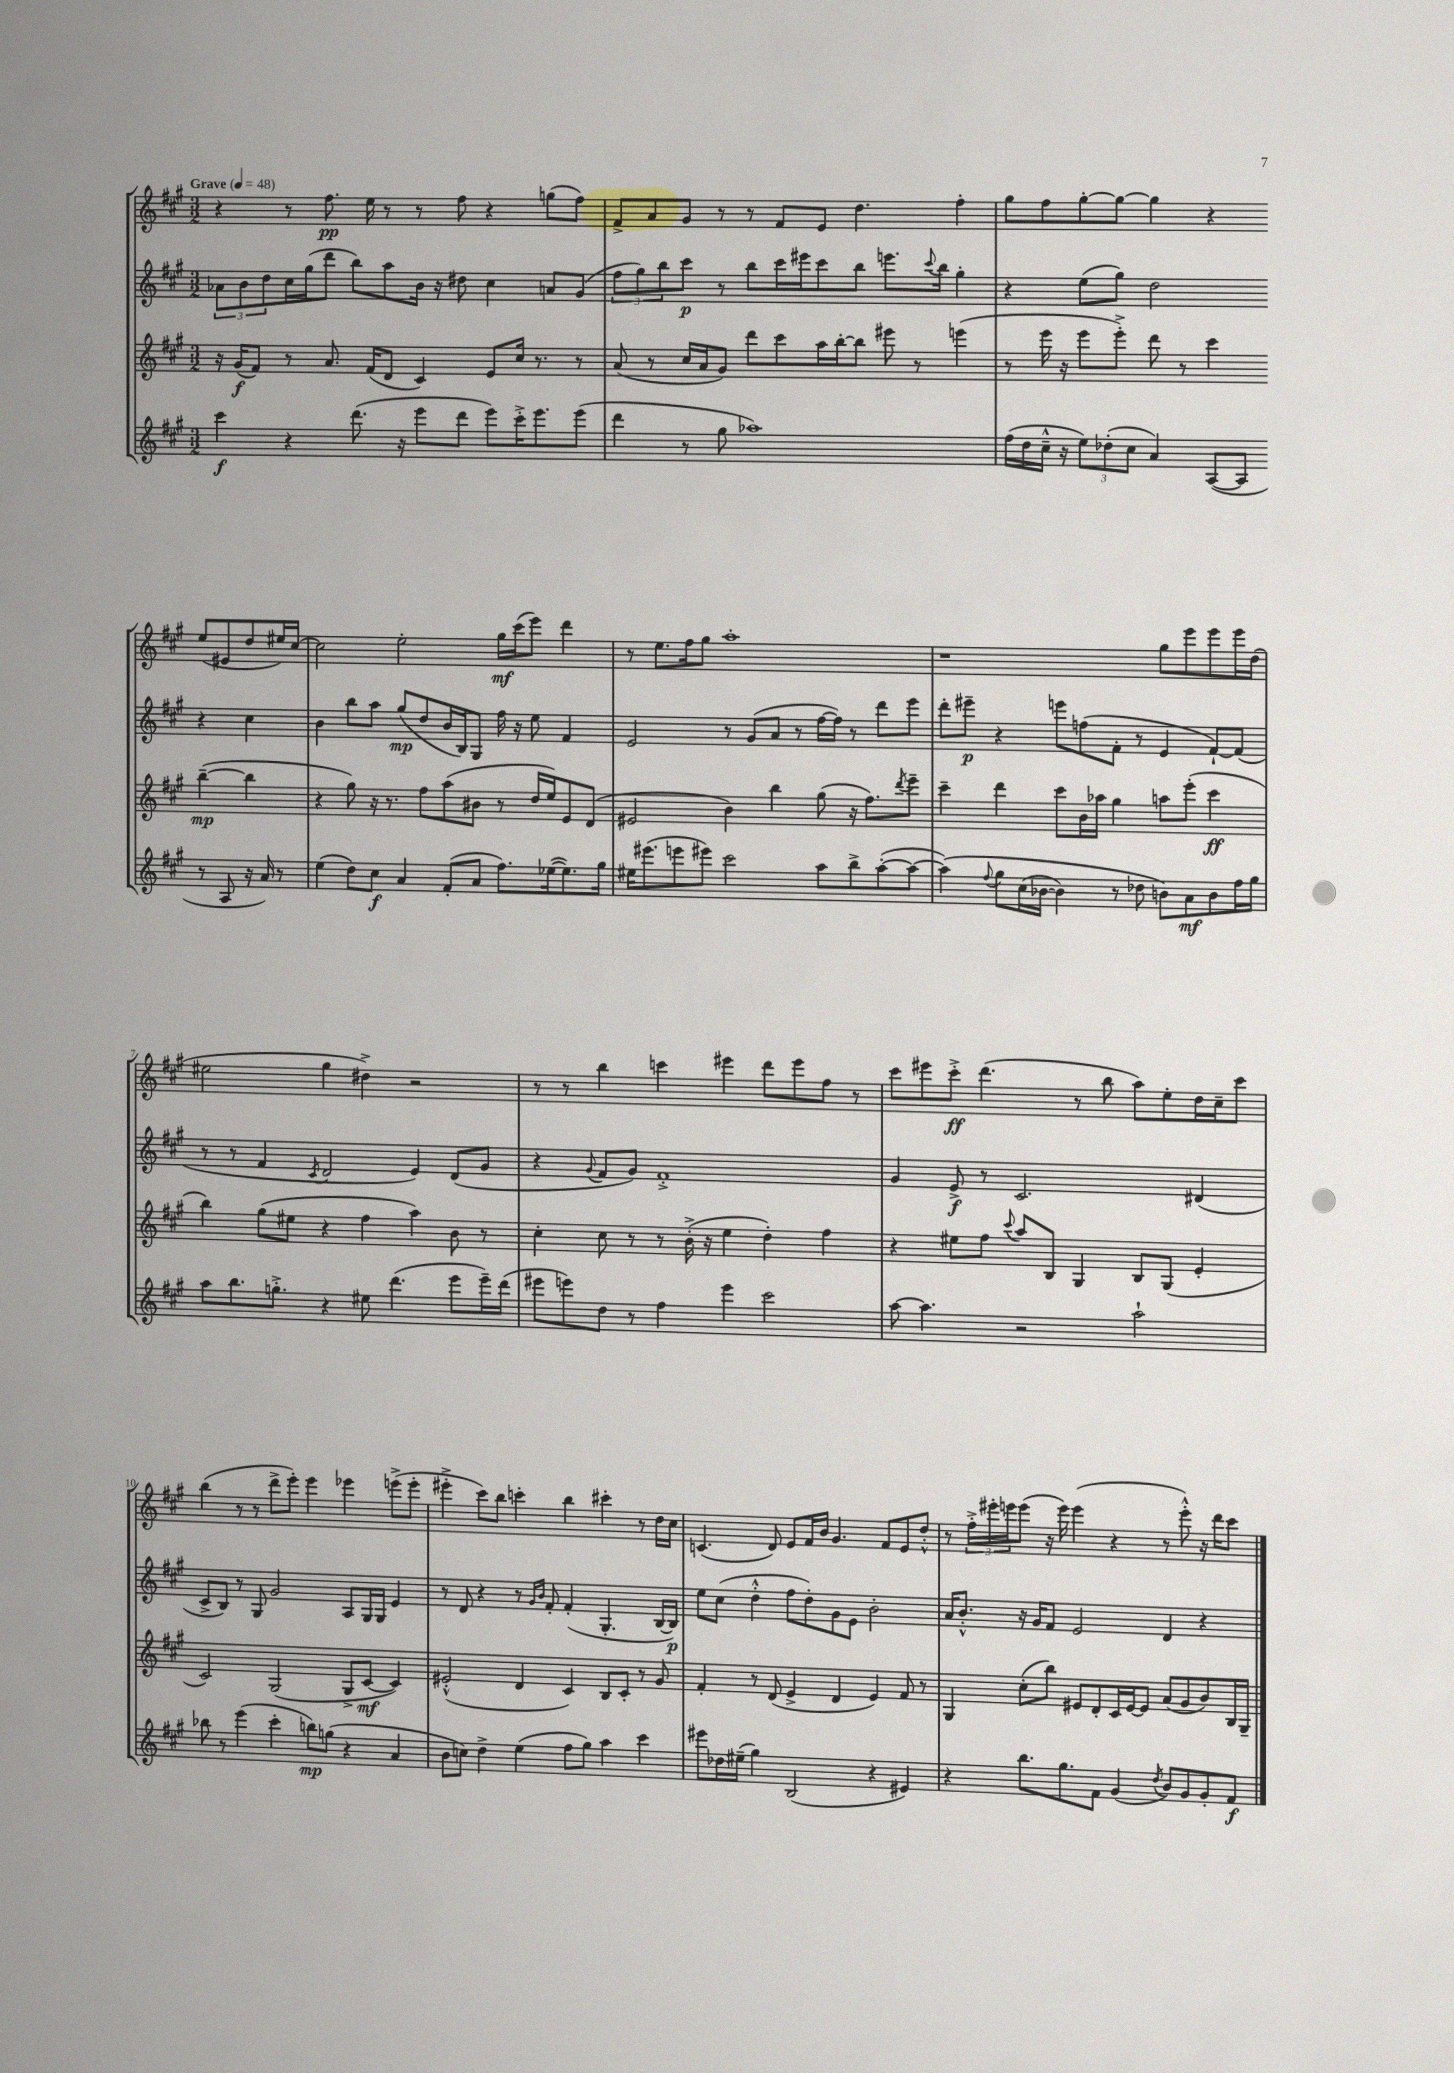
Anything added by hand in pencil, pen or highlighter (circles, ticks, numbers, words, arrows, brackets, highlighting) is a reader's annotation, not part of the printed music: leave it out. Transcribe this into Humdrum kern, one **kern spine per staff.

**kern	**dynam	**kern	**dynam	**kern	**dynam	**kern	**dynam
*part4	*part4	*part3	*part3	*part2	*part2	*part1	*part1
*staff4	*staff4	*staff3	*staff3	*staff2	*staff2	*staff1	*staff1
*clefG2	*	*clefG2	*	*clefG2	*	*clefG2	*
*k[f#c#g#]	*	*k[f#c#g#]	*	*k[f#c#g#]	*	*k[f#c#g#]	*
*M3/2	*	*M3/2	*	*M3/2	*	*M3/2	*
*MM48	*	*MM48	*	*MM48	*	*MM48	*
=1	=1	=1	=1	=1	=1	=1	=1
!	!	!	!	!	!	!LO:TX:a:B:t=Grave	!
4ccc#\	f	16r	.	12a-X\L	.	4r	.
.	.	(16g#/KL	f	.	.	.	.
.	.	.	.	12b\	.	.	.
.	.	8f#/J)	.	.	.	.	.
.	.	.	.	12dd\	.	.	.
4r	.	8r	.	16cc#\L	.	8r	.
.	.	.	.	(16gg#\J	.	.	.
.	.	8.a/	.	8ddd\J	.	8.ff#\	pp
(8.ddd\	.	.	.	8bb\L)	.	.	.
.	.	(16f#/KL	.	.	.	16ee\	.
.	.	8d/J	.	8aa\	.	8r	.
16r	.	.	.	.	.	.	.
8eee\L	.	4c#/)	.	16b\Jk	.	8r	.
.	.	.	.	16r	.	.	.
8ddd\J	.	.	.	8dd#X\	.	8ff#\	.
8eee\L)	.	8e/L	.	4cc#\	.	4r	.
16ccc#'^\K	.	16cc#/Jk	.	.	.	.	.
8.eee\	.	8.r	.	.	.	.	.
.	.	.	.	8an/L	.	(8ggn\L	.
(8eee\J	.	8r	.	(8g#/J	.	8ff#\J)	.
=2	=2	=2	=2	=2	=2	=2	=2
4ddd\	.	(8a/	.	12ff#\L	.	8f#^/L	.
.	.	.	.	12gg#\)	.	.	.
.	.	8r	.	.	.	8a/	.
.	.	.	.	12bb\	.	.	.
8r	.	16cc#/LL	.	8ccc#\J	p	8g#/J	.
.	.	16a/J	.	.	.	.	.
8gg#\	.	8g#/J)	.	8r	.	8r	.
1aa-X)	.	8ddd\L	.	8bb\L	.	8r	.
.	.	8ccc#\	.	16ccc#\L	.	8f#/L	.
.	.	.	.	16eee#X\J	.	.	.
.	.	16aa\L	.	8ccc#\	.	8e/J	.
.	.	[16bb'\J	.	.	.	.	.
.	.	8bb\J]	.	8bb\J	.	4.dd\	.
.	.	8eee#X\	.	8.eeen\L	.	.	.
.	.	8r	.	.	.	.	.
.	.	.	.	8qqccc#/	.	.	.
.	.	.	.	16bb\Jk	.	.	.
.	.	(4eeen\	.	4gg#'\	.	4ff#'\	.
=3	=3	=3	=3	=3	=3	=3	=3
(16ff#\LL	.	8r	.	4r	.	8gg#\L	.
16dd\	.	.	.	.	.	.	.
16cc#~^^\JJ	.	16eee\	.	.	.	8ff#\	.
16r	.	16r	.	.	.	.	.
12ee\L)	.	8eee\L	.	(8ee\L	.	[8gg#'\	.
(12dd-X'\	.	.	.	.	.	.	.
.	.	8eee'^\J)	.	8gg#\J)	.	8gg#\J_	.
12cc#\J	.	.	.	.	.	.	.
4a/)	.	8ddd\	.	2dd\	.	4gg#\]	.
.	.	8r	.	.	.	.	.
([8A/L	.	4ccc#\	.	.	.	4r	.
8A/J]	.	.	.	.	.	.	.
8r	.	([4bb~\	mp	4r	.	(8ee/L	.
8A/	.	.	.	.	.	8e#X/	.
16r	.	4bb\]	.	4cc#\	.	8dd/	.
16a/)	.	.	.	.	.	.	.
8r	.	.	.	.	.	16ee#X/L)	.
.	.	.	.	.	.	[16cc#/JJ	.
!!LO:LB:g=z
=4	=4	=4	=4	=4	=4	=4	=4
(4ee\	.	4r	.	4b\	.	2cc#\]	.
8dd\L)	.	8gg#\)	.	8bb\L	.	.	.
8cc#\J	f	16r	.	8aa\J	.	.	.
.	.	8.r	.	.	.	.	.
4a/	.	.	.	(8gg#/L	mp	2ee'\	.
.	.	8ff#\L	.	8dd/	.	.	.
(8f#'/L	.	(8aa\	.	16b/L	.	.	.
.	.	.	.	16B/J)	.	.	.
8a/J	.	8b#X\J	.	8G#/J	.	.	.
8.ff#\L)	.	8r	.	16ff#\	.	16gg#\LL	mf
.	.	.	.	16r	.	(16ccc#\J	.
.	.	16dd/LL	.	8ee\	.	8eee\J)	.
([16ee-X\k	.	16ee/J)	.	.	.	.	.
8.ee-\])	.	8e/	.	4f#/	.	4ddd\	.
.	.	(8d/J	.	.	.	.	.
16gg#\Jk	.	.	.	.	.	.	.
=5	=5	=5	=5	=5	=5	=5	=5
16ee#X\KL	.	2e#X/	.	2e/	.	8r	.
(8.eee#X\	.	.	.	.	.	.	.
.	.	.	.	.	.	8.ee\L	.
8eeen\	.	.	.	.	.	.	.
.	.	.	.	.	.	16ff#\k	.
8eee#X\J)	.	.	.	.	.	8gg#\J	.
2ccc#\	.	4b\)	.	8r	.	1aa'	.
.	.	.	.	(8g#/L	.	.	.
.	.	4bb\	.	8a/J	.	.	.
.	.	.	.	8r	.	.	.
8aa\L	.	(8gg#\	.	[16ff#\LL	.	.	.
.	.	.	.	16ff#\JJ])	.	.	.
8bb^\	.	16r	.	8r	.	.	.
.	.	8.ff#\L)	.	.	.	.	.
([8aa'\	.	.	.	8ddd\L	.	.	.
.	.	8qddd/	.	.	.	.	.
8aa\J_	.	8eee~\J	.	8eee\J	.	.	.
=6	=6	=6	=6	=6	=6	=6	=6
(4aa\])	.	4ccc#~\	.	8ddd'\L	.	1r	.
.	.	.	.	8eee#X~\J	p	.	.
8qqff#/	.	.	.	.	.	.	.
8gg#\L	.	4ddd\	.	4r	.	.	.
(16cc#\L	.	.	.	.	.	.	.
[16b-X\JJ	.	.	.	.	.	.	.
4b-\])	.	8ccc#\L	.	8eeen\L	.	.	.
.	.	16b\L	.	(8ffn\	.	.	.
.	.	16aa-X\JJ	.	.	.	.	.
8r	.	4gg#\	.	8f#'\J	.	.	.
8dd-X\	.	.	.	8r	.	.	.
8bn\L)	.	8aan\L	.	4e/	.	8gg#\L	.
8a\	mf	(8eee'\J	.	.	.	8eee\	.
8b\	.	4ccc#\	ff	[8f#`/L)	.	8eee\	.
16ff#\L	.	.	.	(8f#/J]	.	16eee\L	.
16gg#\JJ	.	.	.	.	.	(16dd\JJ	.
!!LO:LB:g=z
=7	=7	=7	=7	=7	=7	=7	=7
8aa\L	.	4bb\)	.	8r	.	2ee#X\	.
8.bb\	.	.	.	8r	.	.	.
.	.	(8gg#\L	.	4f#/	.	.	.
8.ggn'^\J	.	.	.	.	.	.	.
.	.	8ee#X\J	.	.	.	.	.
.	.	.	.	8qc#/	.	.	.
4r	.	4r	.	2d/	.	4gg#\	.
8ee#X\	.	4ff#\	.	.	.	4dd#X^\)	.
(4.ddd\	.	.	.	.	.	.	.
.	.	4aa\)	.	4e/)	.	2r	.
8eee\L	.	8b\	.	(8d/L	.	.	.
16eee~\L)	.	8r	.	8g#/J	.	.	.
(16ddd\JJ	.	.	.	.	.	.	.
=8	=8	=8	=8	=8	=8	=8	=8
8eee#X\L	.	4cc#'\	.	4r	.	8r	.
8eeen\)	.	.	.	.	.	8r	.
.	.	.	.	8qqg#/	.	.	.
8dd\J	.	8cc#\	.	8f#/L	.	4bb\	.
8r	.	8r	.	8g#/J)	.	.	.
4ff#\	.	8r	.	1f#'^	.	4cccn\	.
.	.	(16b'^\	.	.	.	.	.
.	.	16r	.	.	.	.	.
4eee\	.	4ee\	.	.	.	4eee#X\	.
2ccc#\	.	4dd'\)	.	.	.	8ddd\L	.
.	.	.	.	.	.	8eee#\	.
.	.	4ff#\	.	.	.	8ff#\J	.
.	.	.	.	.	.	8r	.
=9	=9	=9	=9	=9	=9	=9	=9
[8aa\	.	4r	.	4g#/	.	8ccc#\L	.
4.aa\]	.	.	.	.	.	8eee#X\	.
.	.	8ee#X\L	.	8e^/	f	8ccc#'^\J	ff
.	.	8ff#\J	.	8r	.	(4.ddd\	.
.	.	8qqccc#/	.	.	.	.	.
2r	.	8aa/L	.	2.c#/	.	.	.
.	.	8B/J	.	.	.	.	.
.	.	4G#/	.	.	.	8r	.
.	.	.	.	.	.	8bb\	.
2aa`\	.	8B/L	.	.	.	8aa\L)	.
.	.	(8G#/J	.	.	.	8ee'\	.
.	.	4e'/	.	(4d#X/	.	16dd\L	.
.	.	.	.	.	.	16cc#~\J	.
.	.	.	.	.	.	8ccc#\J	.
!!LO:LB:g=z
=10	=10	=10	=10	=10	=10	=10	=10
8bb-X\	.	2c#/)	.	8c#^/L	.	(4bb\	.
8r	.	.	.	8B/J)	.	.	.
(4eee\	.	.	.	8r	.	8r	.
.	.	.	.	8G#/	.	8r	.
4ccc#'\	.	(2G#/	.	2g#/	.	8ddd^\L	.
.	.	.	.	.	.	8eee'\J)	.
8bbn\L)	mp	.	.	.	.	4eee\	.
(8ggn\J	.	.	.	.	.	.	.
4r	.	8G#^/L	.	8A/L	.	4eee-X\	.
.	.	[8c#/J	mf	16G#/L	.	.	.
.	.	.	.	16G#/JJ	.	.	.
4a/	.	4c#/])	.	4e/	.	(8eeen^\L	.
.	.	.	.	.	.	8eee'\J	.
=11	=11	=11	=11	=11	=11	=11	=11
8b\L	.	(2e#X'^^/	.	8r	.	4eee#X'^\	.
8ccn\J)	.	.	.	8d/	.	.	.
4dd^\	.	.	.	4r	.	8ccc#\L)	.
.	.	.	.	.	.	8bb\J	.
(4ee\	.	4d/	.	8r	.	4cccn'\	.
.	.	.	.	16qqg#/LL	.	.	.
.	.	.	.	16qqb/JJ	.	.	.
.	.	.	.	8f#'/	.	.	.
8ff#\L	.	4c#/)	.	(4f#'/	.	4bb\	.
8gg#\J)	.	.	.	.	.	.	.
4aa\	.	8B/L	.	4.G#'/	.	4ccc#X'\	.
.	.	8c#'/J	.	.	.	.	.
4ccc#\	.	8r	.	.	.	8r	.
.	.	8g#/	.	[16B/LL	.	16dd\LL	.
.	.	.	.	16B/JJ])	p	16cc#\JJ	.
=12	=12	=12	=12	=12	=12	=12	=12
8eee#X\L	.	4f#'/	.	8ee\L	.	(4.cn/	.
16dd-X\L	.	.	.	(8cc#\J	.	.	.
(16ee#X~\JJ	.	.	.	.	.	.	.
4gg#\)	.	8r	.	4dd'^^\	.	.	.
.	.	(8d/	.	.	.	8d/)	.
(2B/	.	4e^/	.	8ff#\L	.	8e/L	.
.	.	.	.	8dd'\)	.	16f#/L	.
.	.	.	.	.	.	16b/JJ	.
.	.	4d/	.	8g#\	.	4.g#/	.
.	.	.	.	8e\J	.	.	.
4r	.	4e/)	.	2b'\	.	.	.
.	.	.	.	.	.	8f#/L	.
4e#X/)	.	8f#/	.	.	.	8e/	.
.	.	8r	.	.	.	8dd'^^/J	.
=13	=13	=13	=13	=13	=13	=13	=13
4r	.	4G#/	.	16a/KL	.	8r	.
.	.	.	.	8.b'^^/J	.	.	.
.	.	.	.	.	.	24ff#'^\LL	.
.	.	.	.	.	.	24eee#X'\	.
.	.	.	.	.	.	24eeen\J	.
8.bb\L	.	(8cc#'\L	.	16r	.	(8eee\J	.
.	.	.	.	16g#/KL	.	.	.
.	.	8bb\J)	.	8f#/J	.	16r	.
8.gg#\	.	.	.	.	.	16eee\)	.
.	.	8e#X/L	.	2e/	.	(4eee\	.
8f#\J	.	8d'/	.	.	.	.	.
(4g#/	.	16c#/L	.	.	.	4r	.
.	.	[16e#/J	.	.	.	.	.
.	.	8e#/J]	.	.	.	.	.
8qdd/	.	.	.	.	.	.	.
8b/L)	.	(8a/L	.	4d/	.	8r	.
8g#/	.	8g#/	.	.	.	8eee'^^\)	.
8g#'/	.	8b/)	.	4r	.	16r	.
.	.	.	.	.	.	16ddd\KL	.
8f#/J	f	16B/L	.	.	.	8ccc#\J	.
.	.	16G#~/JJ	.	.	.	.	.
==	==	==	==	==	==	==	==
*-	*-	*-	*-	*-	*-	*-	*-
